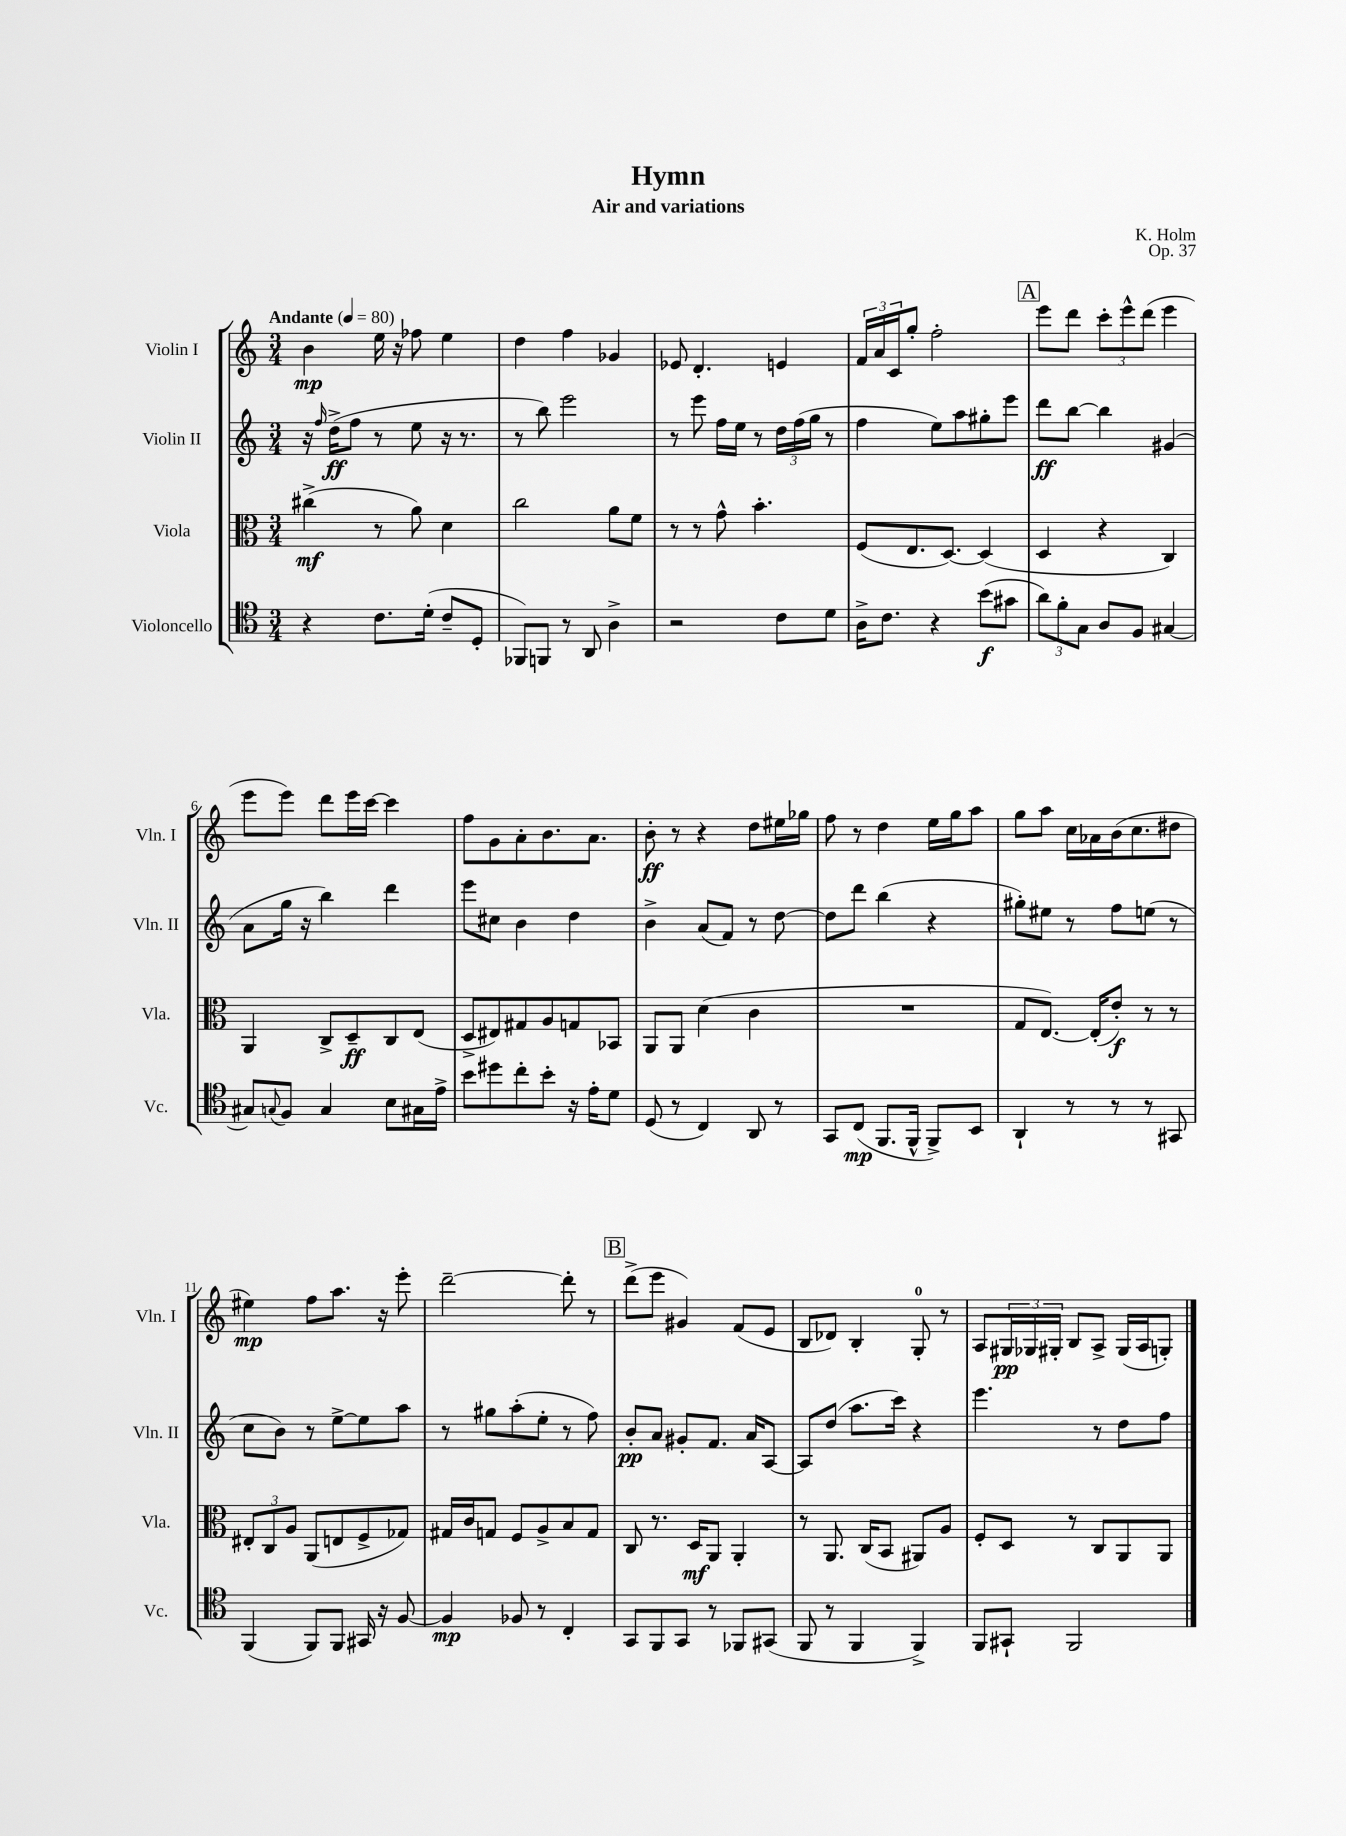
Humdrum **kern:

**kern	**kern	**kern	**kern
*staff4	*staff3	*staff2	*staff1
*clefC4	*clefC3	*clefG2	*clefG2
*k[]	*k[]	*k[]	*k[]
*M3/4	*M3/4	*M3/4	*M3/4
*MM80	*MM80	*MM80	*MM80
4r	(4cc#^\	16r	4b\
.	.	16qqff/	.
.	.	(16dd^\LK	.
.	.	8ff\J	.
8.c\L	8r	8r	16ee\
.	.	.	16r
.	8a\)	8ee\	8ff-\
(16d'\Jk	.	.	.
8c~/L	4d\	16r	4ee\
.	.	8.r	.
8D'/J	.	.	.
=	=	=	=
8FF-/L)	2cc\	8r	4dd\
8FF/J	.	8bb\)	.
8r	.	2eee\	4ff\
8AA/	.	.	.
4A^\	8a\L	.	4g-/
.	8f\J	.	.
=	=	=	=
2r	8r	8r	8e-/
.	8r	8eee\	4.d'/
.	8g^^\	16ff\LL	.
.	.	16ee\JJ	.
.	4.b'\	8r	.
8c\L	.	24dd\LL	4e/
.	.	(24ff\	.
.	.	24gg\JJ	.
8d\J	.	8r	.
=	=	=	=
16A^\LK	(8F/L	4ff\	24f/LL
.	.	.	24a/
8.c\J	.	.	.
.	.	.	24c/J
.	8.E/	.	8gg'/J
4r	.	8ee\L)	2ff'\
.	[8.D/J)	.	.
.	.	8aa\	.
(8b\L	(4D/]	8gg#'\	.
8g#\J	.	8eee\J	.
=	=	=	=
12a\L)	4D/	8ddd\L	8eee\L
12f'\	.	.	.
.	.	[8bb\J	8ddd\J
12G\J	.	.	.
8A/L	4r	4bb\]	12ccc'\L
.	.	.	12eee^^\
8F/J	.	.	.
.	.	.	(12ddd\J
[4G#/	4C/)	(4g#/	4eee\
=	=	=	=
8G#/]L	4AA/	8a\L	8eee\L
8qqG/	.	.	.
8F/J	.	16gg\Jk	8eee\J)
.	.	16r	.
4G/	8C^/L	4bb\)	8ddd\L
.	8D~/	.	16eee\L
.	.	.	[16ccc\JJ
8B\L	8C/	4ddd\	4ccc\]
16G#\L	(8E/J	.	.
16e^\JJ	.	.	.
=	=	=	=
8b\L	8D^/L	8eee\L	8ff\L
8dd#\	8E#/)	8cc#\J	8g\
8cc'\	8G#/	4b\	8a'\
8b'\J	8A/	.	8.b\
16r	8G/	4dd\	.
16e'\LK	.	.	8.a\J
8d\J	8BB-/J	.	.
=	=	=	=
(8D/	8AA/L	4b^\	8b'\
8r	8AA/J	.	8r
4C/)	(4d\	(8a/L	4r
.	.	8f/J)	.
8AA/	4c\	8r	8dd\L
8r	.	[8dd\	16ee#\L
.	.	.	16gg-\JJ
=	=	=	=
8GG/L	2.r	8dd\]L	8ff\
(8C/J	.	8ddd\J	8r
8.FF/L	.	(4bb\	4dd\
16FF^^/Jk	.	.	.
8FF^/L)	.	4r	16ee\LL
.	.	.	16gg\J
8BB/J	.	.	8aa\J
=	=	=	=
4AA`/	8G/L	8gg#'\L)	8gg\L
.	[8.E/J)	8ee#\J	8aa\J
8r	.	8r	16cc\LL
.	(16E'/]LK	.	16a-\
8r	8e'/J)	8ff\L	(16b\J
.	.	.	8.cc\
8r	8r	(8ee\J	.
8GG#/	8r	8r	8dd#\J
=	=	=	=
(4FF/	12E#'/L	8cc\L	4ee#\)
.	12C/	.	.
.	.	8b\J)	.
.	12A/J	.	.
8FF/L)	(8AA/L	8r	8ff\L
8FF/J	8E/	[8ee^\L	8.aa\J
16GG#/	8F^/	8ee\]	.
16r	.	.	16r
[8F/	8G-/J)	8aa\J	8eee'\
=	=	=	=
4F/]	16G#/LL	8r	[2ddd~\
.	16c/J	.	.
.	8G/J	8gg#\L	.
8F-/	8F/L	(8aa'\	.
8r	8A^/	8ee'\J	.
4C'/	8B/	8r	8ddd'\]
.	8G/J	8ff\)	8r
=	=	=	=
8GG/L	8C/	8b'/L	(8ddd^\L
8FF/	8.r	8a/J	8eee\J
8GG/J	.	8g#'/L	4g#/)
.	16D/LK	.	.
8r	8AA/J	8.f/J	.
8FF-/L	4AA'/	.	(8f/L
.	.	16a/LK	.
(8GG#/J	.	[8A/J	8e/J
=	=	=	=
8FF/	8r	8A/]L	8B/L
8r	8.AA/	(8dd/J	8d-/J)
4FF/	.	8.aa\L	4B'/
.	(16C/LK	.	.
.	8BB/J	.	.
.	.	16ccc\Jk)	.
4FF^/)	8AA#/L)	4r	8G'/
.	8A/J	.	8r
=	=	=	=
8FF/L	8F'/L	4.eee\	8A/L
8GG#`/J	8D/J	.	24G#/L
.	.	.	24G-/
.	.	.	24G#'/JJ
2FF/	8r	.	8B/L
.	8C/L	8r	8A^/J
.	8AA/	8dd\L	(16G#/LL
.	.	.	16A/J
.	8AA/J	8ff\J	8G'/J)
==	==	==	==
*-	*-	*-	*-
